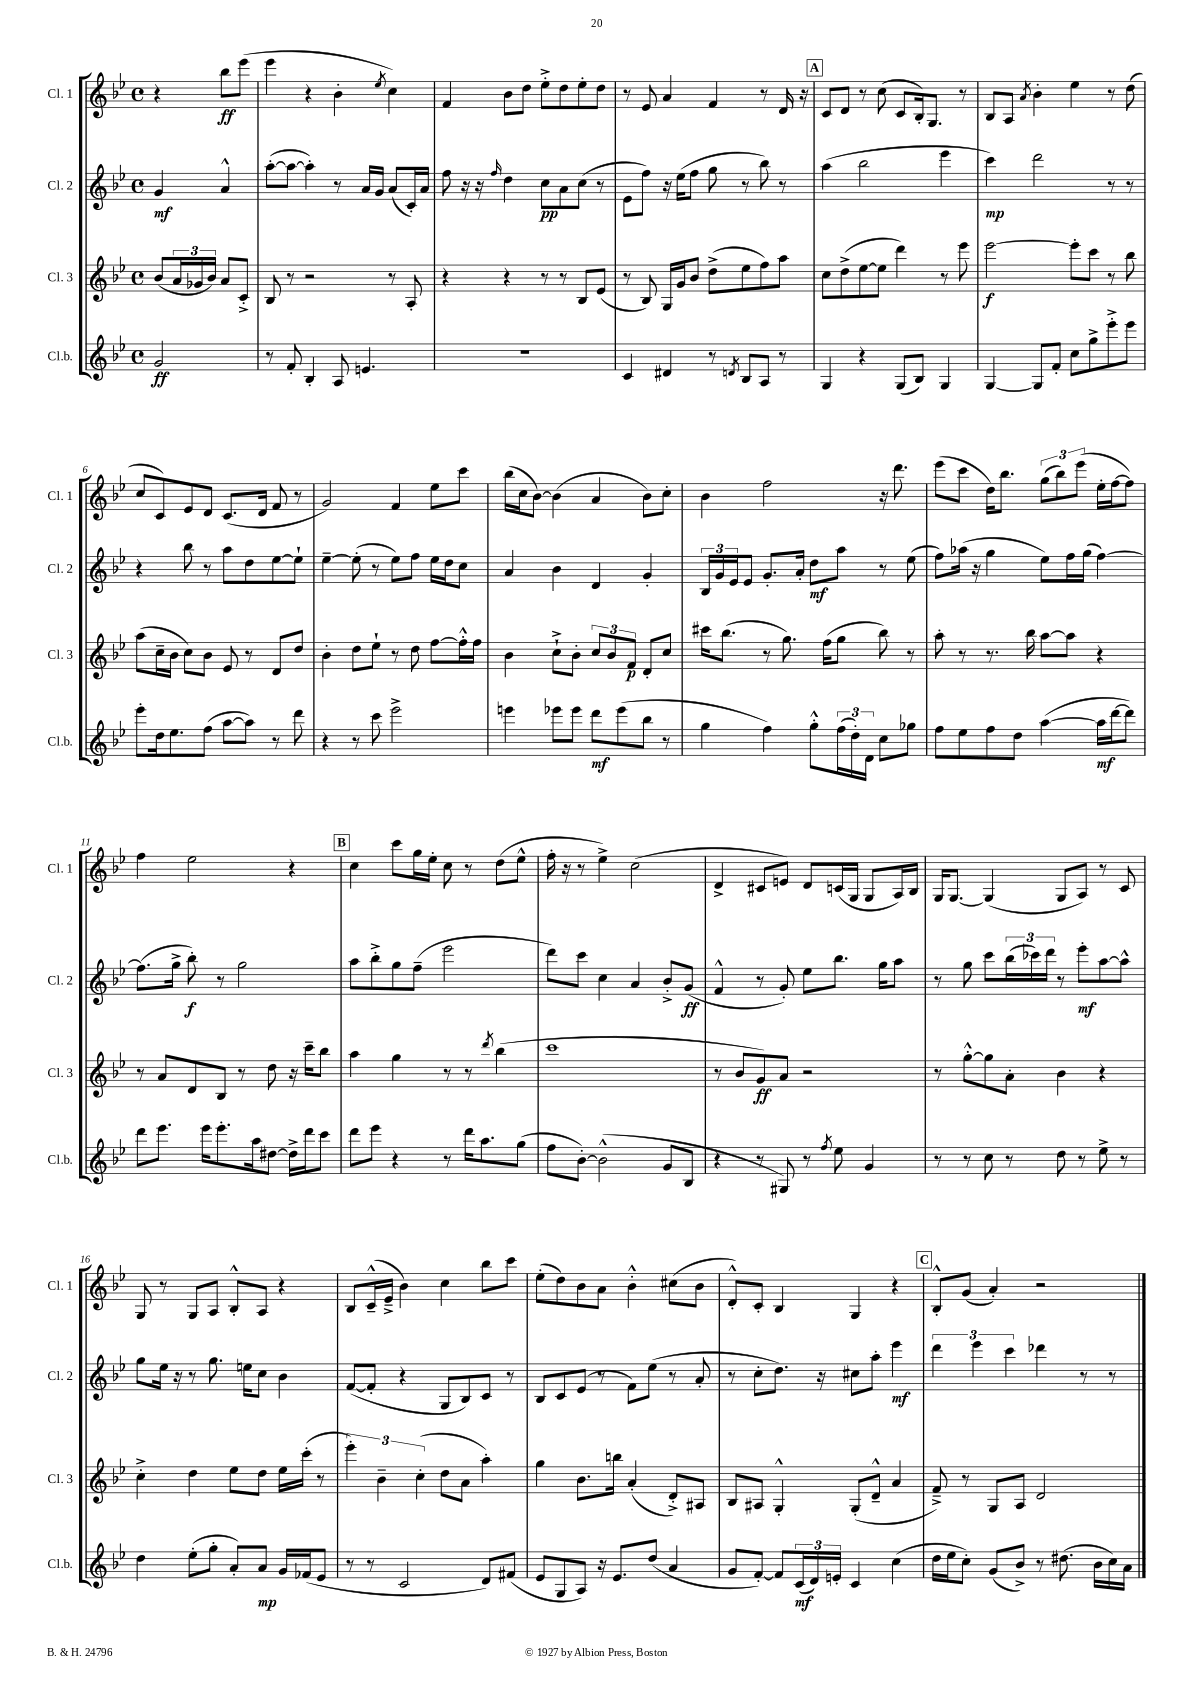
<<
\new StaffGroup <<
\new Staff = "s0" \with { instrumentName = "Cl. 1" shortInstrumentName = "Cl. 1" } {
    \clef treble \key bes \major \defaultTimeSignature \time 4/4 \partial 2
    r4 bes''8\ff ees'''8( |
    ees'''4 r4 bes'4-. \acciaccatura { ees''8 } c''4) |
    f'4 bes'8 d''8 ees''8-.-> d''8 ees''8-. d''8 |
    r8 ees'8 a'4 f'4 r8 d'16 r16 |
    \mark \markup { \box "A" } c'8 d'8 r8 c''8( c'8 bes16-.) g8. r8 |
    bes8 a8 \acciaccatura { a'8 } bes'4-. ees''4 r8 d''8( |
    c''8 c'8) ees'8 d'8 c'8.( d'16 f'8 r8 |
    g'2) f'4 ees''8 c'''8 |
    bes''16( c''16 bes'8~) bes'4( a'4 bes'8) c''8-. |
    bes'4 f''2 r16 d'''8. |
    ees'''8( c'''8 d''16) bes''8. \tuplet 3/2 { g''8( bes''8) ees'''8( } ees''16-. f''16~ f''8) |
    f''4 ees''2 r4 |
    \mark \markup { \box "B" } c''4 c'''8 g''16 ees''16-. c''8 r8 d''8( ees''8-^ |
    f''16-. r16 r8 ees''4->) c''2( |
    d'4-> cis'8 e'8) d'8 c'16( g16 g8 a16) bes16 |
    g16 g8.~ g4( g8 a8) r8 c'8 |
    g8 r8 g8 a8 bes8-.-^ a8 r4 |
    bes8 c'16---^( ees'16---> bes'4) c''4 bes''8 c'''8 |
    ees''8-.( d''8) bes'8 a'8 bes'4-.-^ cis''8( bes'8 |
    d'8-.-^) c'8-. bes4 g4 r4 |
    \mark \markup { \box "C" } bes8-.-^ g'8( a'4-.) r2 \bar "|." |
}
\new Staff = "s1" \with { instrumentName = "Cl. 2" shortInstrumentName = "Cl. 2" } {
    \clef treble \key bes \major \defaultTimeSignature \time 4/4 \partial 2
    g'4\mf a'4-^ |
    a''8~-.( a''8~ a''4-.) r8 a'16 g'16 a'8( c'16-.) a'16 |
    f''8 r16 r16 \grace { f''16 } d''4 c''8\pp a'8 c''8( r8 |
    ees'8 f''8) r16 ees''16( f''8 g''8 r8 bes''8) r8 |
    \mark \markup { \box "A" } a''4( bes''2 ees'''4 |
    c'''4\mp) d'''2 r8 r8 |
    r4 bes''8 r8 a''8 d''8 ees''8~ ees''8-! |
    ees''4~-- ees''8-.( r8 ees''8) f''8 ees''16 d''16 c''8 |
    a'4 bes'4 d'4 g'4-. |
    \tuplet 3/2 { bes16 g'16 ees'16 } ees'8 g'8.-. a'16-. d''8\mf a''8 r8 ees''8( |
    f''8) aes''16( r16 g''4 ees''8) f''16 g''16( f''4~) |
    f''8.( g''16-> bes''8-.\f) r8 g''2 |
    \mark \markup { \box "B" } a''8 bes''8-.-> g''8 f''8--( ees'''2 |
    d'''8) c'''8 c''4 a'4 bes'8-.-> g'8\ff( |
    f'4-^ r8 g'8-.) ees''8 bes''8. g''16 a''8 |
    r8 g''8 c'''8 \tuplet 3/2 { bes''16( ces'''16) d'''16 } r8 ees'''8-.\mf a''8~ a''8-^ |
    g''8 ees''16 r16 r8 g''8. e''16 c''8 bes'4 |
    f'8~( f'8-. r4 g8 bes8) c'8 r8 |
    bes8 c'8 ees'8( r8 f'8) ees''8( r8 a'8-. |
    r8 c''8-. d''8.) r16 cis''8 a''8-. ees'''4\mf |
    \mark \markup { \box "C" } \tuplet 3/2 { d'''4 ees'''4 c'''4 } des'''4 r8 r8 \bar "|." |
}
\new Staff = "s2" \with { instrumentName = "Cl. 3" shortInstrumentName = "Cl. 3" } {
    \clef treble \key bes \major \defaultTimeSignature \time 4/4 \partial 2
    bes'8( \tuplet 3/2 { a'16 ges'16 bes'16) } a'8 c'8-.-> |
    bes8 r8 r2 r8 a8-. |
    r4 r4 r8 r8 bes8 ees'8( |
    r8 bes8) g16 g'16 bes'8 d''8->( ees''8 f''8) a''8 |
    \mark \markup { \box "A" } c''8 d''8->( ees''8~ ees''8 d'''4) r8 ees'''8 |
    ees'''2~\f ees'''8-. c'''8 r8 bes''8 |
    a''8( c''16-- bes'16 c''8) bes'8 ees'8 r8 d'8 d''8 |
    bes'4-. d''8 ees''8-! r8 d''8 f''8~ f''16-.-^ f''16 |
    bes'4 c''8-!-> bes'8-. \tuplet 3/2 { c''8 bes'8 f'8\p } d'8-. c''8 |
    cis'''16 bes''8.( r8 g''8.) f''16( g''8 bes''8) r8 |
    a''8-. r8 r8. bes''16 a''8~ a''8 r4 |
    r8 a'8 d'8 bes8 r8 d''8 r16 c'''16-- bes''8 |
    \mark \markup { \box "B" } a''4 g''4 r8 r8 \acciaccatura { d'''8 } bes''4( |
    c'''1 |
    r8 bes'8 g'8\ff) a'8 r2 |
    r8 g''8~-.-^ g''8 a'8-. bes'4 r4 |
    c''4-.-> d''4 ees''8 d''8 ees''16 c'''16-.( r8 |
    \tuplet 3/2 { ees'''4-.) bes'4-- c''4-.( } d''8 a'8 a''4-.) |
    g''4 bes'8. b''16 a'4-.( d'8-.->) ais8 |
    bes8 ais8 g4-.-^ g8-.( d'8---^ a'4 |
    \mark \markup { \box "C" } f'8--->) r8 g8 a8 d'2 \bar "|." |
}
\new Staff = "s3" \with { instrumentName = "Cl.b." shortInstrumentName = "Cl.b." } {
    \clef treble \key bes \major \defaultTimeSignature \time 4/4 \partial 2
    g'2\ff |
    r8 f'8-. bes4-. a8 e'4. |
    R1 |
    c'4 dis'4 r8 \acciaccatura { d'8 } bes8 a8 r8 |
    \mark \markup { \box "A" } g4 r4 g8( bes8) g4 |
    g4~ g8 f'8-. c''8 g''8-> ees'''8-.-> ees'''8 |
    ees'''8-. d''16 ees''8. f''8( a''8~ a''8) r8 d'''8 |
    r4 r8 c'''8 ees'''2-> |
    e'''4 ees'''8 ees'''8 d'''8\mf ees'''8( bes''8 r8 |
    g''4 f''4) g''8-.-^ \tuplet 3/2 { f''16( d''16-.) d'16 } c''8 ges''8 |
    f''8 ees''8 f''8 d''8 a''4~( a''16\mf d'''16~ d'''8) |
    d'''8 ees'''8. ees'''16 ees'''8.-. a''16 dis''8~ dis''16-> d'''16 c'''8 |
    \mark \markup { \box "B" } d'''8 ees'''8 r4 r8 d'''16 a''8. g''8( |
    f''8 bes'8~-.) bes'2-^( g'8 bes8 |
    r4 r8 gis8) r8 \acciaccatura { f''8 } ees''8 g'4 |
    r8 r8 c''8 r8 d''8 r8 ees''8-> r8 |
    d''4 ees''8-.( g''8-. a'8-.) a'8\mp g'16 fes'16( ees'8 |
    r8 r8 c'2 d'8) fis'8( |
    ees'8 g8 a8) r16 ees'8. d''8( a'4 |
    g'8 f'8~-.) f'8 \tuplet 3/2 { c'16\mf( d'16) e'16-. } c'4 c''4( |
    \mark \markup { \box "C" } d''16 ees''16 c''8-.) g'8( bes'8->) r8 dis''8.( bes'16 c''16) a'16 \bar "|." |
}
>>
>>
